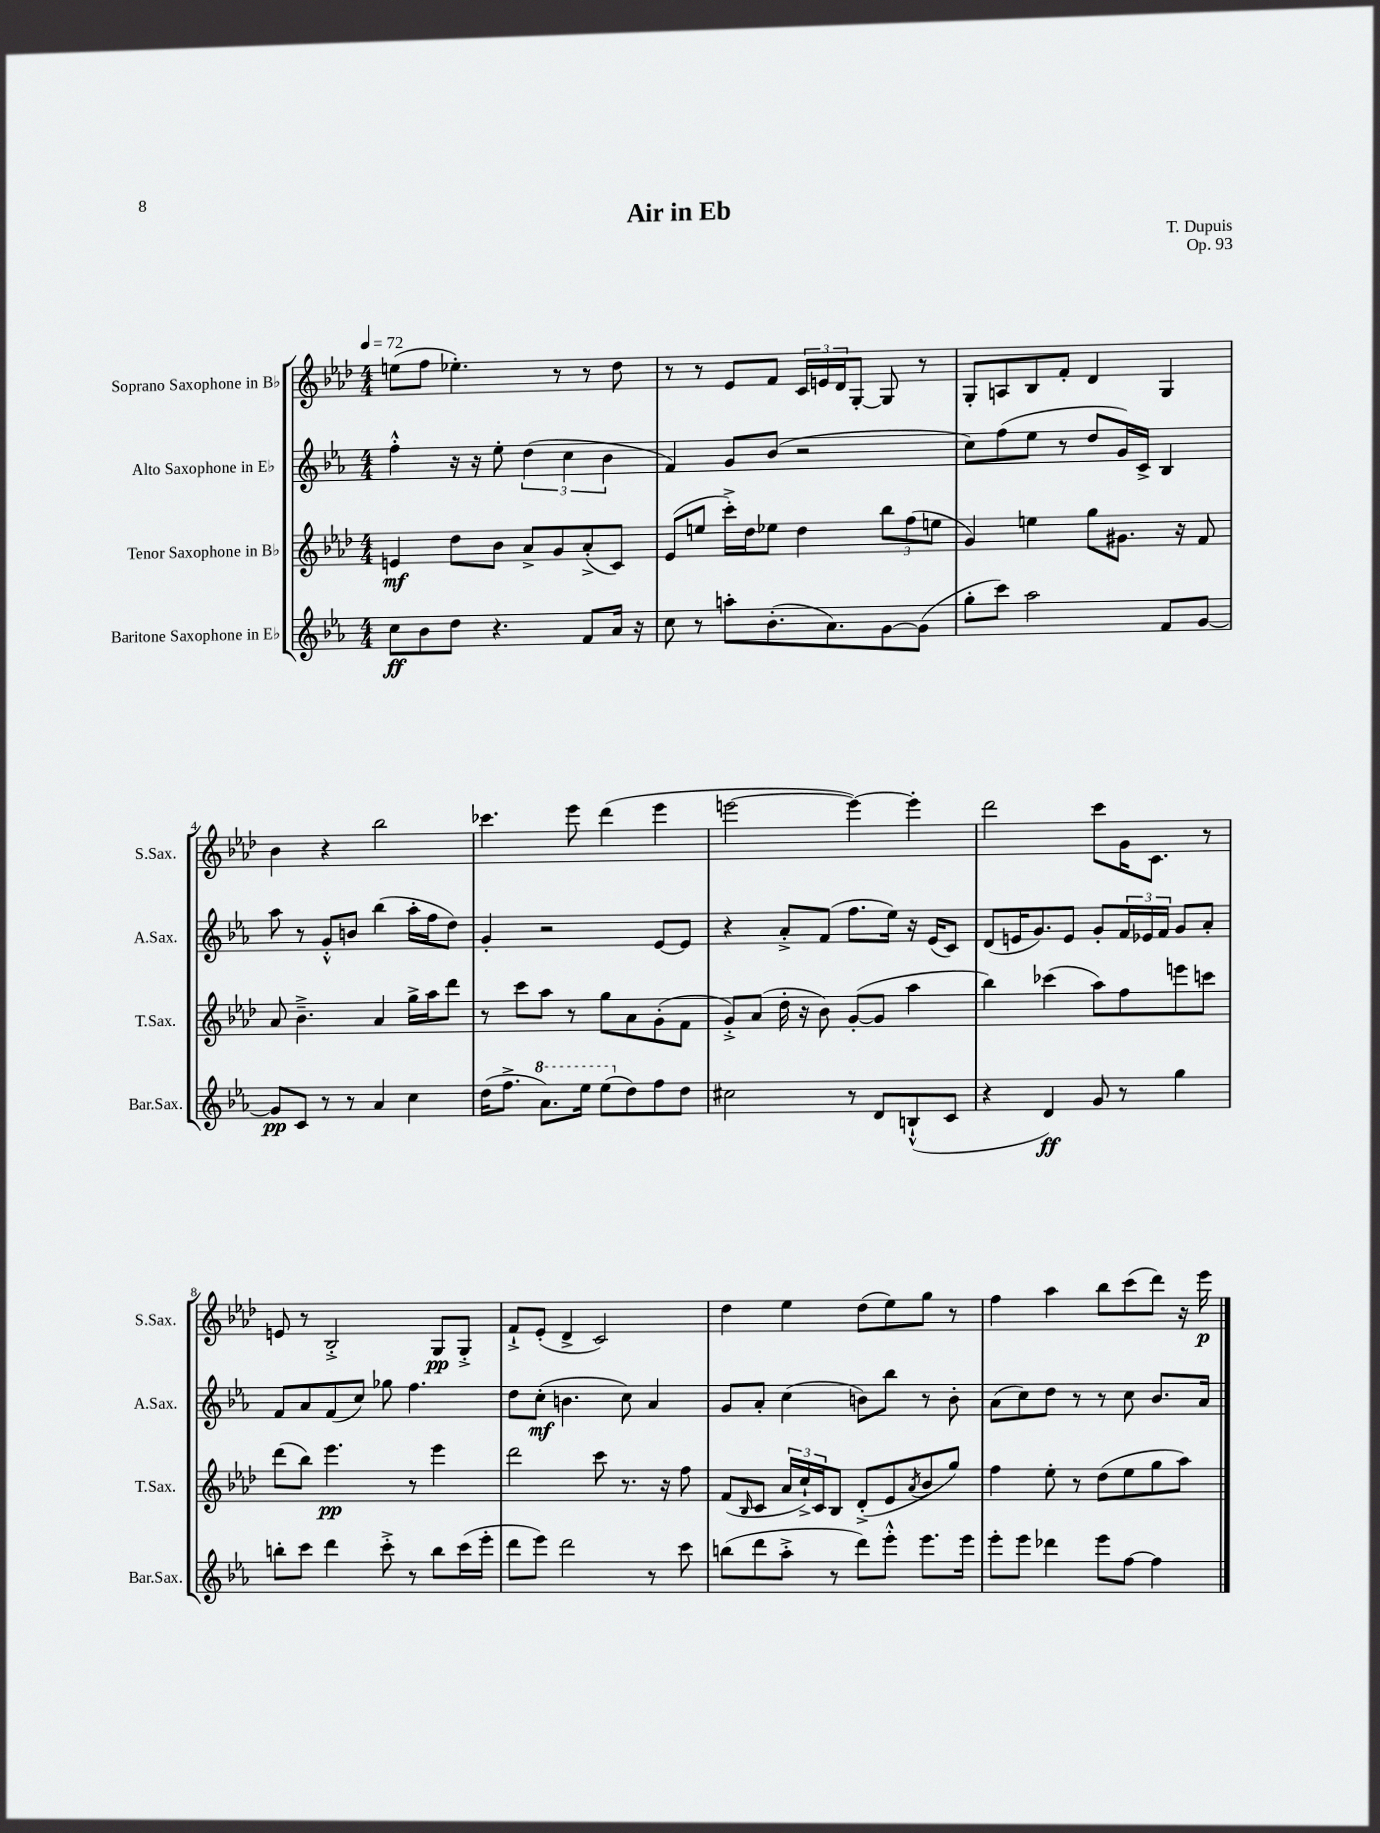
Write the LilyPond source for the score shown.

\header { title = "Air in Eb" composer = "T. Dupuis" opus = "Op. 93" }
<<
\new StaffGroup <<
\new Staff = "s0" \with { instrumentName = "Soprano Saxophone in Bb" shortInstrumentName = "S.Sax." } {
    \clef treble \key aes \major \numericTimeSignature \time 4/4 \tempo 4 = 72
    e''8( f''8 ees''4.-.) r8 r8 des''8 |
    r8 r8 ees'8 f'8 \tuplet 3/2 { c'16 e'16 des'16 } g8~-. g8 r8 |
    g8-. a8 bes8 f'8-. des'4 g4 |
    bes'4 r4 bes''2 |
    ces'''4. ees'''8 des'''4( ees'''4 |
    e'''2~ e'''4~) e'''4-. |
    des'''2 c'''8 g'16 c'8. r8 |
    e'8 r8 bes2-.-> g8\pp g8-.-> |
    f'8-!-> ees'8-.( des'4-> c'2) |
    des''4 ees''4 des''8( ees''8) g''8 r8 |
    f''4 aes''4 bes''8 c'''8( des'''8) r16 ees'''16\p \bar "|." |
}
\new Staff = "s1" \with { instrumentName = "Alto Saxophone in Eb" shortInstrumentName = "A.Sax." } {
    \clef treble \key ees \major \numericTimeSignature \time 4/4
    f''4-.-^ r16 r16 ees''8-. \tuplet 3/2 { d''4( c''4 bes'4 } |
    f'4) g'8 bes'8( r2 |
    c''8) f''8( ees''8 r8 d''8 g'16) c'16-> bes4 |
    aes''8 r8 g'8-.-^ b'8 bes''4( aes''16-. f''16 d''8) |
    g'4-. r2 ees'8~ ees'8 |
    r4 aes'8-.-> f'8( f''8. ees''16) r16 ees'16( c'8) |
    d'8( e'16 g'8.) e'8 g'8-. \tuplet 3/2 { f'16 ees'16 f'16 } g'8 aes'8-. |
    f'8 aes'8 f'8( c''8) ges''8 f''4. |
    d''8 c''8-.\mf( b'4. c''8) aes'4 |
    g'8 aes'8-. c''4( b'8) bes''8 r8 b'8-. |
    aes'8( c''8) d''8 r8 r8 c''8 bes'8. aes'16 \bar "|." |
}
\new Staff = "s2" \with { instrumentName = "Tenor Saxophone in Bb" shortInstrumentName = "T.Sax." } {
    \clef treble \key aes \major \numericTimeSignature \time 4/4
    e'4\mf des''8 bes'8 aes'8-> g'8 aes'8-.->( c'8) |
    ees'8( e''8 c'''16-.->) des''16 ees''8 des''4 \tuplet 3/2 { bes''8 f''8( e''8 } |
    g'4) e''4 g''8 gis'8. r16 f'8 |
    aes'8 bes'4.---> aes'4 g''16-> aes''16 des'''8 |
    r8 c'''8 aes''8 r8 g''8 aes'8 g'8-.( f'8 |
    g'8-.->) aes'8( des''16-. r16 bes'8) g'8~-.( g'8 aes''4 |
    bes''4) ces'''4( aes''8) f''8 e'''8 c'''8 |
    des'''8( bes''8) ees'''4.\pp r8 ees'''4 |
    des'''2 c'''8 r8. r16 f''8 |
    f'8( \grace { bes16 } c'8 \tuplet 3/2 { aes'16 c''16-!->) c'16 } bes8 des'8-.->( ees'8 \acciaccatura { aes'8 } bes'8 g''8) |
    f''4 ees''8-. r8 des''8( ees''8 g''8 aes''8) \bar "|." |
}
\new Staff = "s3" \with { instrumentName = "Baritone Saxophone in Eb" shortInstrumentName = "Bar.Sax." } {
    \clef treble \key ees \major \numericTimeSignature \time 4/4
    c''8\ff bes'8 d''8 r4. f'8 aes'16 r16 |
    c''8 r8 a''8-. bes'8.-.( aes'8.) g'8~ g'8( |
    g''8-. c'''8) aes''2 f'8 g'8~ |
    g'8\pp c'8 r8 r8 aes'4 c''4 |
    d''16( f''8.-> \ottava #1 aes''8.) ees'''16 ees'''8( \ottava #0 d''8) f''8 d''8 |
    cis''2 r8 d'8 b8-!-^( c'8 |
    r4 d'4\ff) g'8 r8 g''4 |
    b''8-. c'''8 d'''4 c'''8-.-> r8 b''8 c'''16( ees'''16-. |
    d'''8 ees'''8) d'''2 r8 c'''8 |
    b''8( d'''8 aes''8-.-> r8 d'''8) ees'''8-.-^ ees'''8. ees'''16 |
    ees'''8-. ees'''8 des'''4 ees'''8 f''8~ f''4 \bar "|." |
}
>>
>>
